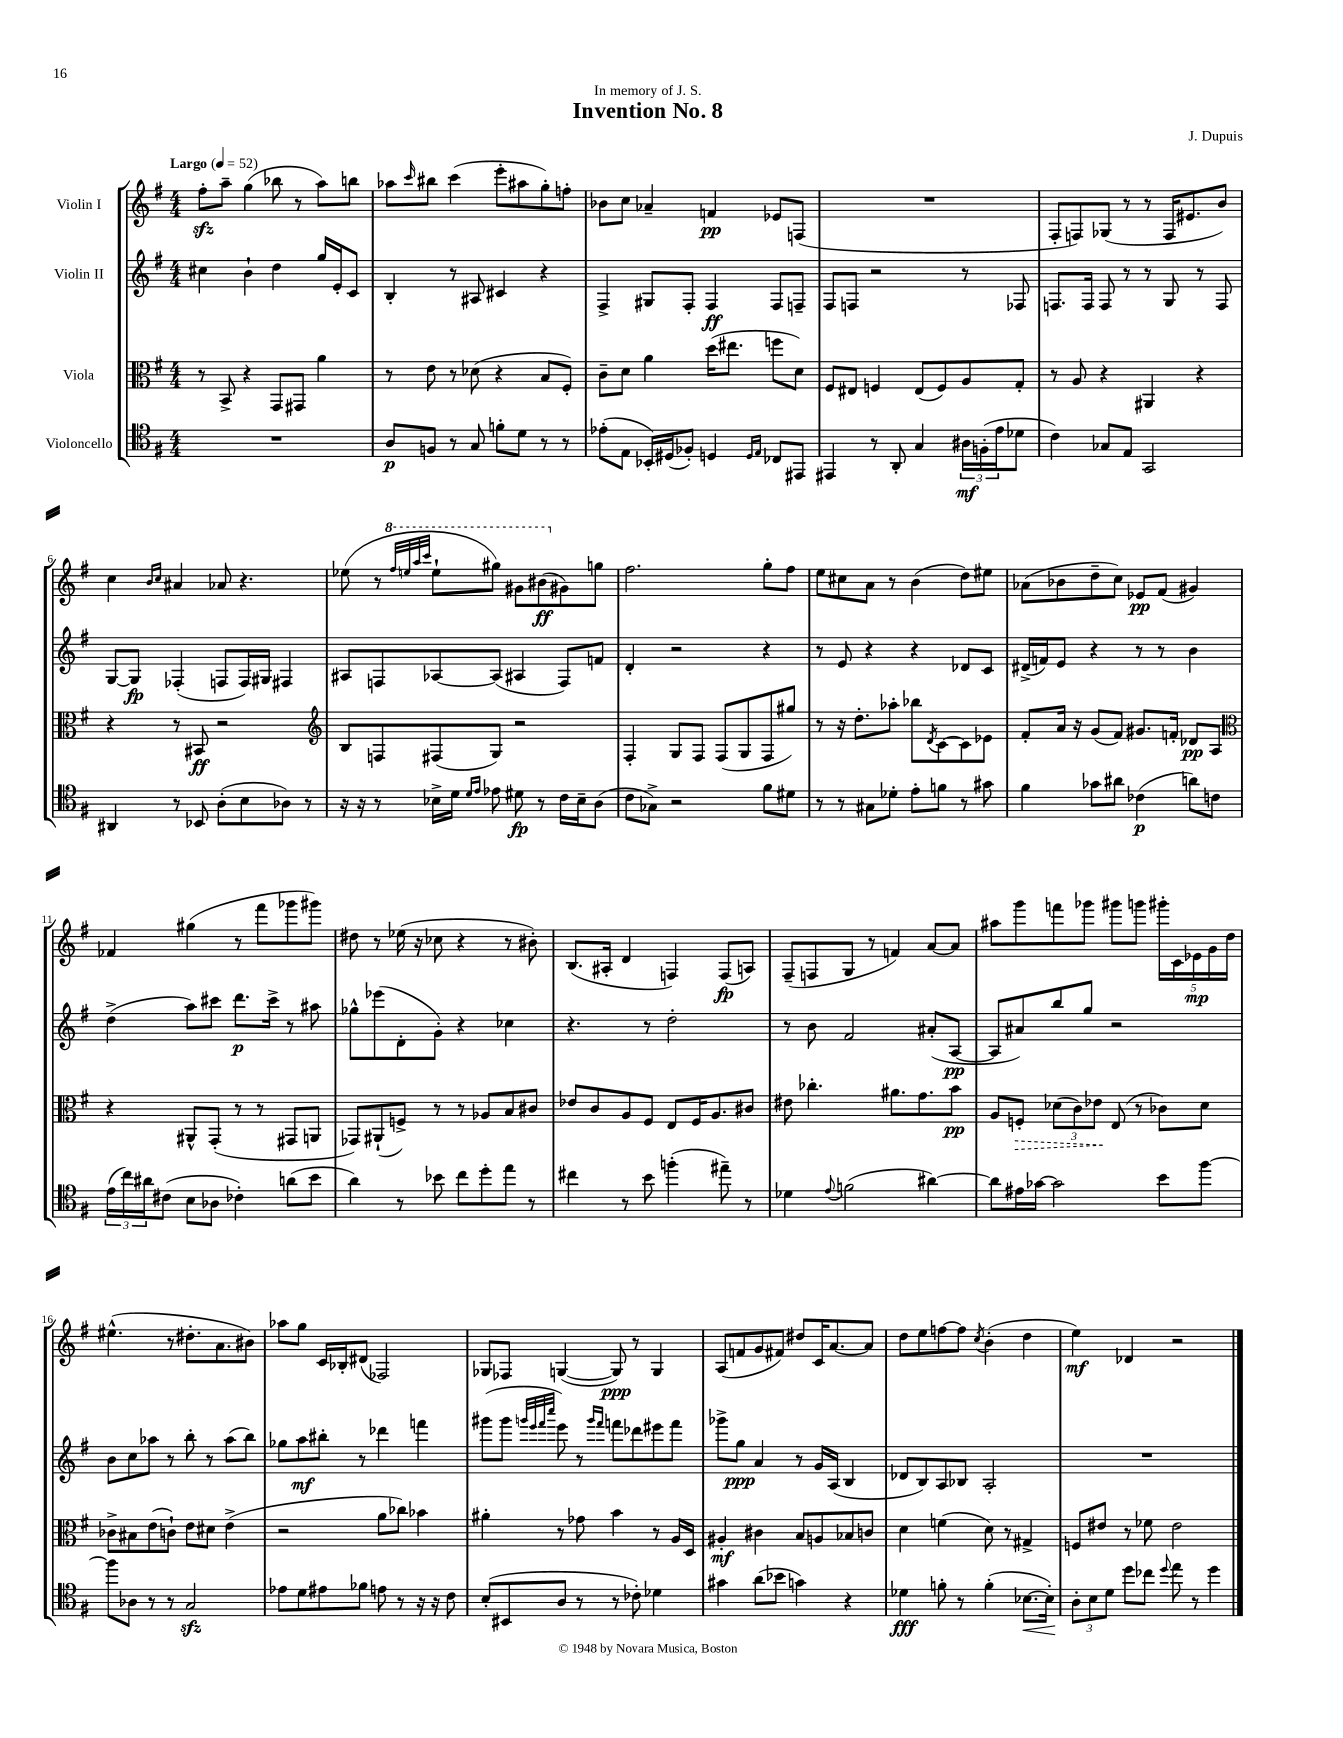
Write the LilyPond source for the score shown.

\header { title = "Invention No. 8" composer = "J. Dupuis" dedication = "In memory of J. S." }
<<
\new StaffGroup <<
\new Staff = "s0" \with { instrumentName = "Violin I" } {
    \clef treble \key g \major \numericTimeSignature \time 4/4 \tempo "Largo" 4 = 52
    fis''8-.\sfz a''8-- g''4( bes''8 r8 a''8) b''8 |
    aes''8 \grace { c'''16 } bis''8 c'''4( e'''8-. ais''8 g''8-.) f''8-. |
    bes'8 c''8 aes'4-- f'4\pp ees'8 f8( |
    R1 |
    fis8-. f8) ges8( r8 r8 f16 eis'8. b'8) |
    c''4 \grace { b'16 c''16 } ais'4 aes'8 r4. |
    ees''8( r8 \ottava #1 \grace { fis'''32 e'''!32 a'''32 c''''32 } e'''8-! gis'''8) gis''8 bis''8\ff( \ottava #0 gis'8) g''8 |
    fis''2. g''8-. fis''8 |
    e''8 cis''8 a'8 r8 b'4( d''8) eis''8 |
    aes'8( bes'8 d''8-- c''8) ees'8\pp fis'8( gis'4) |
    fes'4 gis''4( r8 fis'''8 ges'''8 gis'''8) |
    dis''8 r8 ees''16( r16 ces''8 r4 r8 bis'8-.) |
    b8.( ais16-. d'4 f4) f8\fp( a8) |
    fis8--( f8 g8 r8 f'4) a'8~ a'8 |
    ais''8 g'''8 f'''8 ges'''8 gis'''8 g'''8 \tuplet 5/4 { gis'''16-. c'16 ees'16\mp g'16 d''16 } |
    eis''4.-^( r8 dis''8.-. a'8. bis'8) |
    aes''8 g''8 c'16 bes16-. dis'8( fes2) |
    ges8 fes8 g4~( g8\ppp) r8 g4 |
    a8( f'8 g'8 fis'8) dis''8 c'16 a'8.~ a'8 |
    d''8 e''8 f''8~ f''8 \acciaccatura { c''8 } b'4-.( d''4 |
    e''4\mf) des'4 r2 \bar "|." |
}
\new Staff = "s1" \with { instrumentName = "Violin II" } {
    \clef treble \key g \major \numericTimeSignature \time 4/4
    cis''4 b'4-! d''4 g''16 e'16-. c'8 |
    b4-. r8 ais8 cis'4 r4 |
    fis4-> gis8 fis8-. fis4\ff fis8 f8-- |
    fis8 f8 r2 r8 fes8 |
    f8. f16 f8 r8 r8 g8 r8 f8 |
    g8~ g8\fp fes4-.( f8 f16) gis16 fis4 |
    ais8 f8 aes8~ aes8( ais4 f8) f'8 |
    d'4-. r2 r4 |
    r8 e'8 r4 r4 des'8 c'8 |
    dis'16->( f'16) e'8 r4 r8 r8 b'4 |
    d''4->( a''8) cis'''8 d'''8.\p cis'''16-> r8 ais''8 |
    ges''8-^ ees'''8( d'8-. g'8-.) r4 ces''4 |
    r4. r8 d''2-. |
    r8 b'8 fis'2 ais'8-.( a8~\pp |
    a8 ais'8) b''8 g''8 r2 |
    b'8 c''8 aes''8 r8 b''8-. r8 aes''8( b''8) |
    ges''8 a''8\mf bis''8-. r8 des'''4 f'''4 |
    gis'''8( gis'''8 \grace { g'''32 e'''32 fis'''32 c''''32 } e'''8) r8 \grace { g'''16 fis'''16 } f'''8 des'''8 eis'''8 f'''8 |
    ges'''8-> g''8\ppp a'4 r8 g'16 a16( b4 |
    des'8 b8) a8 bes8 a2-. |
    R1 \bar "|." |
}
\new Staff = "s2" \with { instrumentName = "Viola" } {
    \clef alto \key g \major \numericTimeSignature \time 4/4
    r8 b,8-> r4 g,8 gis,8 a'4 |
    r8 e'8 r8 des'8( r4 b8 fis8-.) |
    c'8-- d'8 a'4 d''16( eis''8. f''8 d'8) |
    fis8 eis8 f4 eis8( f8) a8 g8-. |
    r8 a8 r4 ais,4 r4 |
    r4 r8 bis,8\ff r2 |
    \clef treble b8 f8 fis8( g8) r2 |
    fis4-. g8 fis8 fis8( g8 fis8 gis''8) |
    r8 r16 d''8.-. aes''8-. bes''8 \acciaccatura { d'8 } c'8~ c'8 ees'8 |
    fis'8-. a'16 r16 g'8( fis'8) gis'8. f'16-. des'8\pp a8 |
    \clef alto r4 ais,8-^ g,8-.( r8 r8 gis,8 a,8 |
    ges,8) ais,8-!( f8->) r8 r8 aes8 b8 cis'8 |
    ees'8 c'8 a8 fis8 e8 fis16 a8. cis'8 |
    eis'8 ces''4.-. ais'8. g'8. b'8\pp |
    a8 \once \override Hairpin.style = #'dashed-line f8-.\> \tuplet 3/2 { des'8( c'8) ees'8\! } e8( r8 ces'8) des'8 |
    ces'8-> bis8 e'8( c'8-!) e'8 dis'8 e'4->( |
    r2 a'8 ces''8) bes'4 |
    ais'4-. r8 ges'8 b'4 r8 a16 d16 |
    ais4-.\mf cis'4 b8 a8 bes8 c'8 |
    d'4 f'4( d'8) r8 gis4-> |
    f8 eis'8 r8 fes'8 eis'2 \bar "|." |
}
\new Staff = "s3" \with { instrumentName = "Violoncello" } {
    \clef tenor \key g \major \numericTimeSignature \time 4/4
    R1 |
    a8\p f8 r8 g8 f'8-. d'8 r8 r8 |
    ees'8-.( e8 bes,16-.) dis16( fes8-.) d4 \grace { d16 e16 } ces8 eis,8 |
    eis,4 r8 a,8-. g4 \tuplet 3/2 { ais16\mf f16-.( e'16 } des'8 |
    c'4) ges8 e8 g,2 |
    ais,4 r8 bes,8 a8-.( b8 aes8) r8 |
    r16 r16 r8 bes16-> d'16 \grace { d'16 e'16 } ees'8 dis'8\fp r8 c'16 bes16-- a8( |
    c'8 ges8->) r2 fis'8 dis'8 |
    r8 r8 gis8 des'8-. e'8-. f'8 r8 gis'8 |
    fis'4 ges'8 ais'8 ces'4\p( a'8) c'8 |
    \tuplet 3/2 { e'16( c''16) ais'16 } cis'8( b8 aes8 ces'4-.) a'8( b'8 |
    a'4) r8 bes'8 c''8 d''8-. e''8 r8 |
    cis''4 r8 b'8 f''4-.( eis''8--) r8 |
    des'4 \appoggiatura { e'8 } f'2( ais'4~) |
    ais'8 eis'16 ges'16~ ges'2 b'8 fis''8~ |
    fis''8 aes8 r8 r8 g2\sfz |
    ees'8 d'8 eis'8 fes'8 e'8 r8 r16 r16 c'8 |
    b8-.( bis,8 a8 r8 r8 ces'8-.) des'4 |
    gis'4 a'8( bes'8 g'4) r4 |
    des'4\fff f'8-. r8 f'4-.( bes8.~\< bes16-.) |
    \tuplet 3/2 { a8-.\! b8 d'8 } d''8 ces''8 \appoggiatura { d''8 } e''8 r8 d''4 \bar "|." |
}
>>
>>
